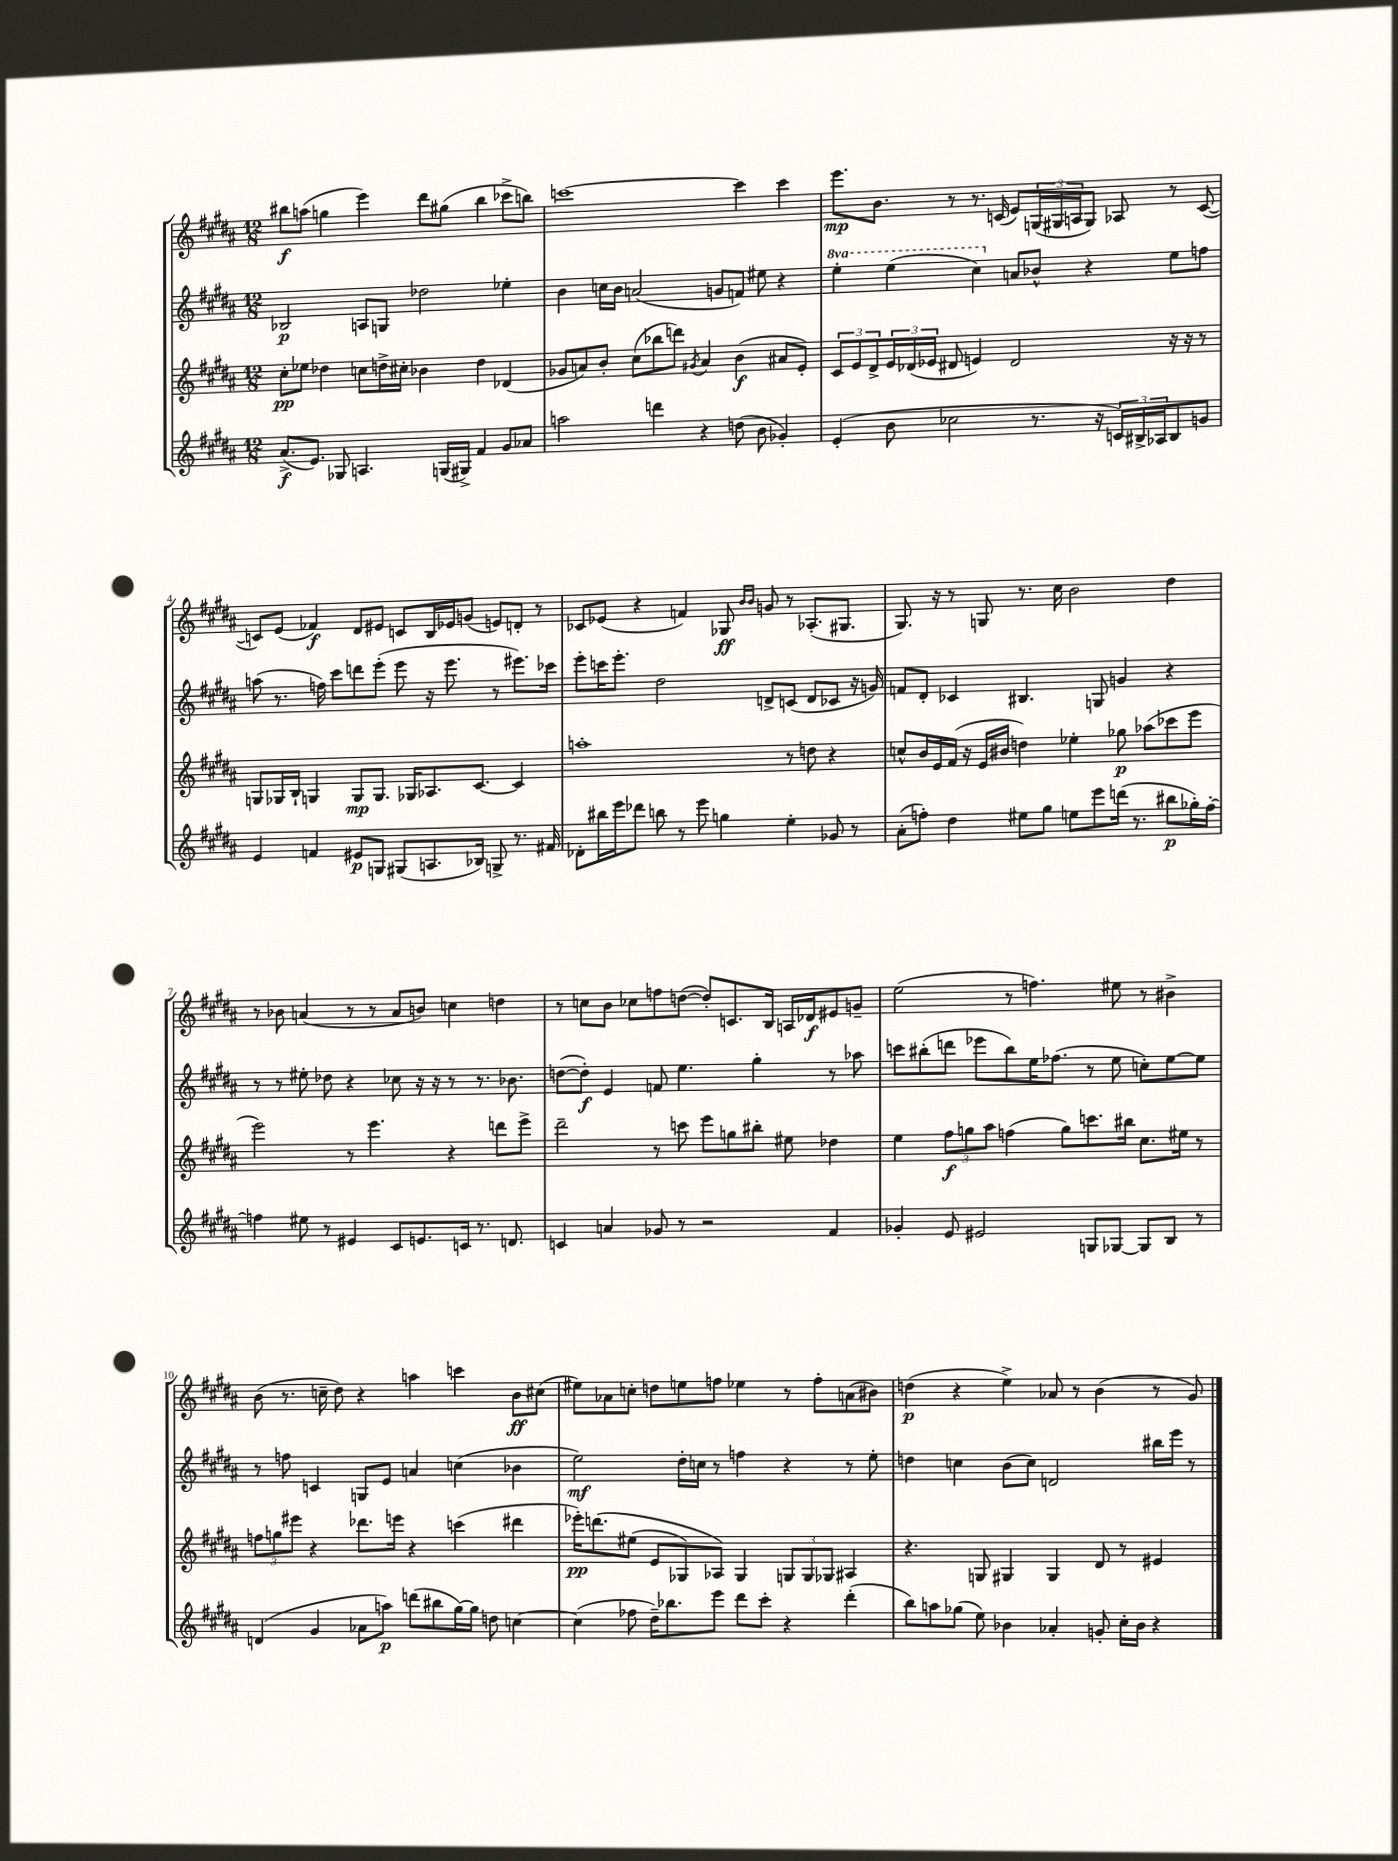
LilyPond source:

<<
\new StaffGroup <<
\new Staff = "s0" {
    \clef treble \key b \major \numericTimeSignature \time 12/8
    bis''8\f a''8( g''4 e'''4) dis'''8 gis''8( bis''4 ces'''8-> b''8) |
    c'''1~ c'''4 c'''4 |
    e'''8.\mp b'8. r8 r8. c'16( e'8) \tuplet 3/2 { g16( gis16 a16 } gis8) aes8 r8 c'8~( |
    c'8) e'8( fes'4\f) dis'8 eis'8 c'8 b16 ees'16 g'8( e'8) d'8-. r8 |
    ces'8 ees'8( r4 f'4) ges8\ff \grace { b'16 b'16 } g'8 r8 aes8.-.( gis8. |
    gis8.) r16 r8 g8 r8. cis''16 b'2 dis''4 |
    r8 bes'8 a'4( r8 r8 a'8 b'8) c''4 d''4 |
    r8 c''8 b'8 ces''8 f''8 d''8~( d''8-.) c'8. b16 a16 des'16\f eis'8 g'8-- |
    e''2( r8 f''4.) eis''8 r8 bis'4-> |
    b'8( r8. c''16-- dis''8) r4 a''4 c'''4 b'8\ff cis''8( |
    eis''8) aes'8 c''8-. d''8 e''8 f''8 ees''4 r8 f''8-. a'8( bis'8) |
    d''4\p( r4 e''4->) aes'8 r8 b'4( r8 gis'8) \bar "|." |
}
\new Staff = "s1" {
    \clef treble \key b \major \numericTimeSignature \time 12/8 \set Staff.ottavationMarkups = #ottavation-simple-ordinals
    bes2\p a8 g8 des''2 ees''4-. |
    b'4 c''16 b'16 a'2( g'8 f'8) eis''8 r4 |
    \ottava #1 e'''4-. e'''4( cis'''4) \ottava #0 a'8 bes'8-^ r4 e''8 f''8 |
    a''8( r8. f''16) cis'''8 d'''8 e'''8-.( e'''8 r16 e'''8. r8 eis'''8.) ces'''16 |
    e'''8-. c'''16 e'''8.-. dis''2 d'8-> c'8( d'8 ces'8 r16 g'16) |
    f'8 dis'8-. ces'4 bis4. g8 g'4 r4 |
    r8 r8 eis''8-. des''8 r4 ces''8 r16 r16 r8 r8. bes'8. |
    d''8~( d''8-.\f) e'4 f'8 e''4. gis''4-. r8 aes''8 |
    c'''8 bis''8-.( d'''8 ees'''8 bis''8) e''16 fes''8.( r8 e''8 c''8-.) e''8~ e''8 |
    r8 f''8 c'4 g8 e'8 a'4 c''4( bes'4 |
    e''2\mf) dis''16-. c''16 r8 f''4 r4 r8 e''8-. |
    d''4 c''4 b'8( c''8) d'2 bis''16 e'''16 r8 \bar "|." |
}
\new Staff = "s2" {
    \clef treble \key b \major \numericTimeSignature \time 12/8
    cis''8-.\pp ees''8 des''4 c''8 d''16-> cis''16-. bes'4 d''4 des'4( |
    ges'8 a'8) b'8-. cis''8( bes''8 d'''8) \acciaccatura { gis'8 } a'4 b'4\f( ais'8 e'8-.) |
    \tuplet 3/2 { cis'8 e'8 dis'8-> } \tuplet 3/2 { e'16 des'16( ees'16 } dis'8 e'4) dis'2 r16 r16 r8 |
    g8 ges16 b16-! g4 g8\mp g8. ges16 aes8. cis'8.~ cis'4 |
    a''1-. r8 d''8 r4 |
    c''8-^ b'16 e'16 fis'16( r16 e'16 bis'16 d''4) ees''4-. ges''8\p aes''8( ces'''8 e'''8 |
    e'''2) r8 e'''4. r4 d'''8 e'''8-> |
    dis'''2-- r8 c'''8 e'''8 g''8 bis''8-. eis''8 des''4 |
    e''4 \tuplet 3/2 { fis''8\f g''8 ais''8 } f''4( g''8) c'''8. bis''16 cis''8. eis''16 r8 |
    \tuplet 3/2 { f''8 g''8 eis'''8 } r4 des'''8. e'''16 r4 c'''4( dis'''4 |
    ees'''16-.\pp) d'''8.\( eis''8( e'8 ges8) aes8\) ges4 \tuplet 3/2 { g8 g8 ges8 } ais4 |
    r4. g8 gis4 gis4 dis'8 r8 eis'4 \bar "|." |
}
\new Staff = "s3" {
    \clef treble \key b \major \numericTimeSignature \time 12/8
    ais'8.->\f( e'8.) ges8 a4. g16( gis16->) fis'4 gis'8 aes'8 |
    a''2 d'''4 r4 d''8( b'8 ges'4-.) |
    e'4-.( b'8 ces''2 r8. r16 \tuplet 3/2 { c'16) bis16-> aes16 } bis8 g'8 |
    e'4 f'4 eis'8\p g8 gis8( a8. bes16) g8-> r8. fis'16 |
    des'8-. bis''16 e'''16 des'''8 b''8 r8 e'''8 g''4 e''4-. ges'8 r8 |
    ais'8-.( f''8-.) dis''4 eis''8 gis''8 e''8 e'''8 d'''16( r8. bis''8\p ges''16-.) f''16~-. |
    f''4 eis''8 r8 eis'4 cis'8 e'8. c'16 r8. d'8. |
    c'4 a'4 ges'8 r8 r2 fis'4 |
    ges'4-. e'8 eis'2 g8 ges8~ ges8 b8 r8 |
    d'4( gis'4 aes'8 a''8\p) d'''8( bis''8 gis''16~) gis''16 d''8 c''4~ |
    c''4( fes''8 dis''16--) bes''8. e'''8 dis'''8 cis'''8-. r4 dis'''4-.( |
    b''8) a''8 ges''8( e''8) bes'4 aes'4-. g'8-. cis''16-. bes'16 r4 \bar "|." |
}
>>
>>
